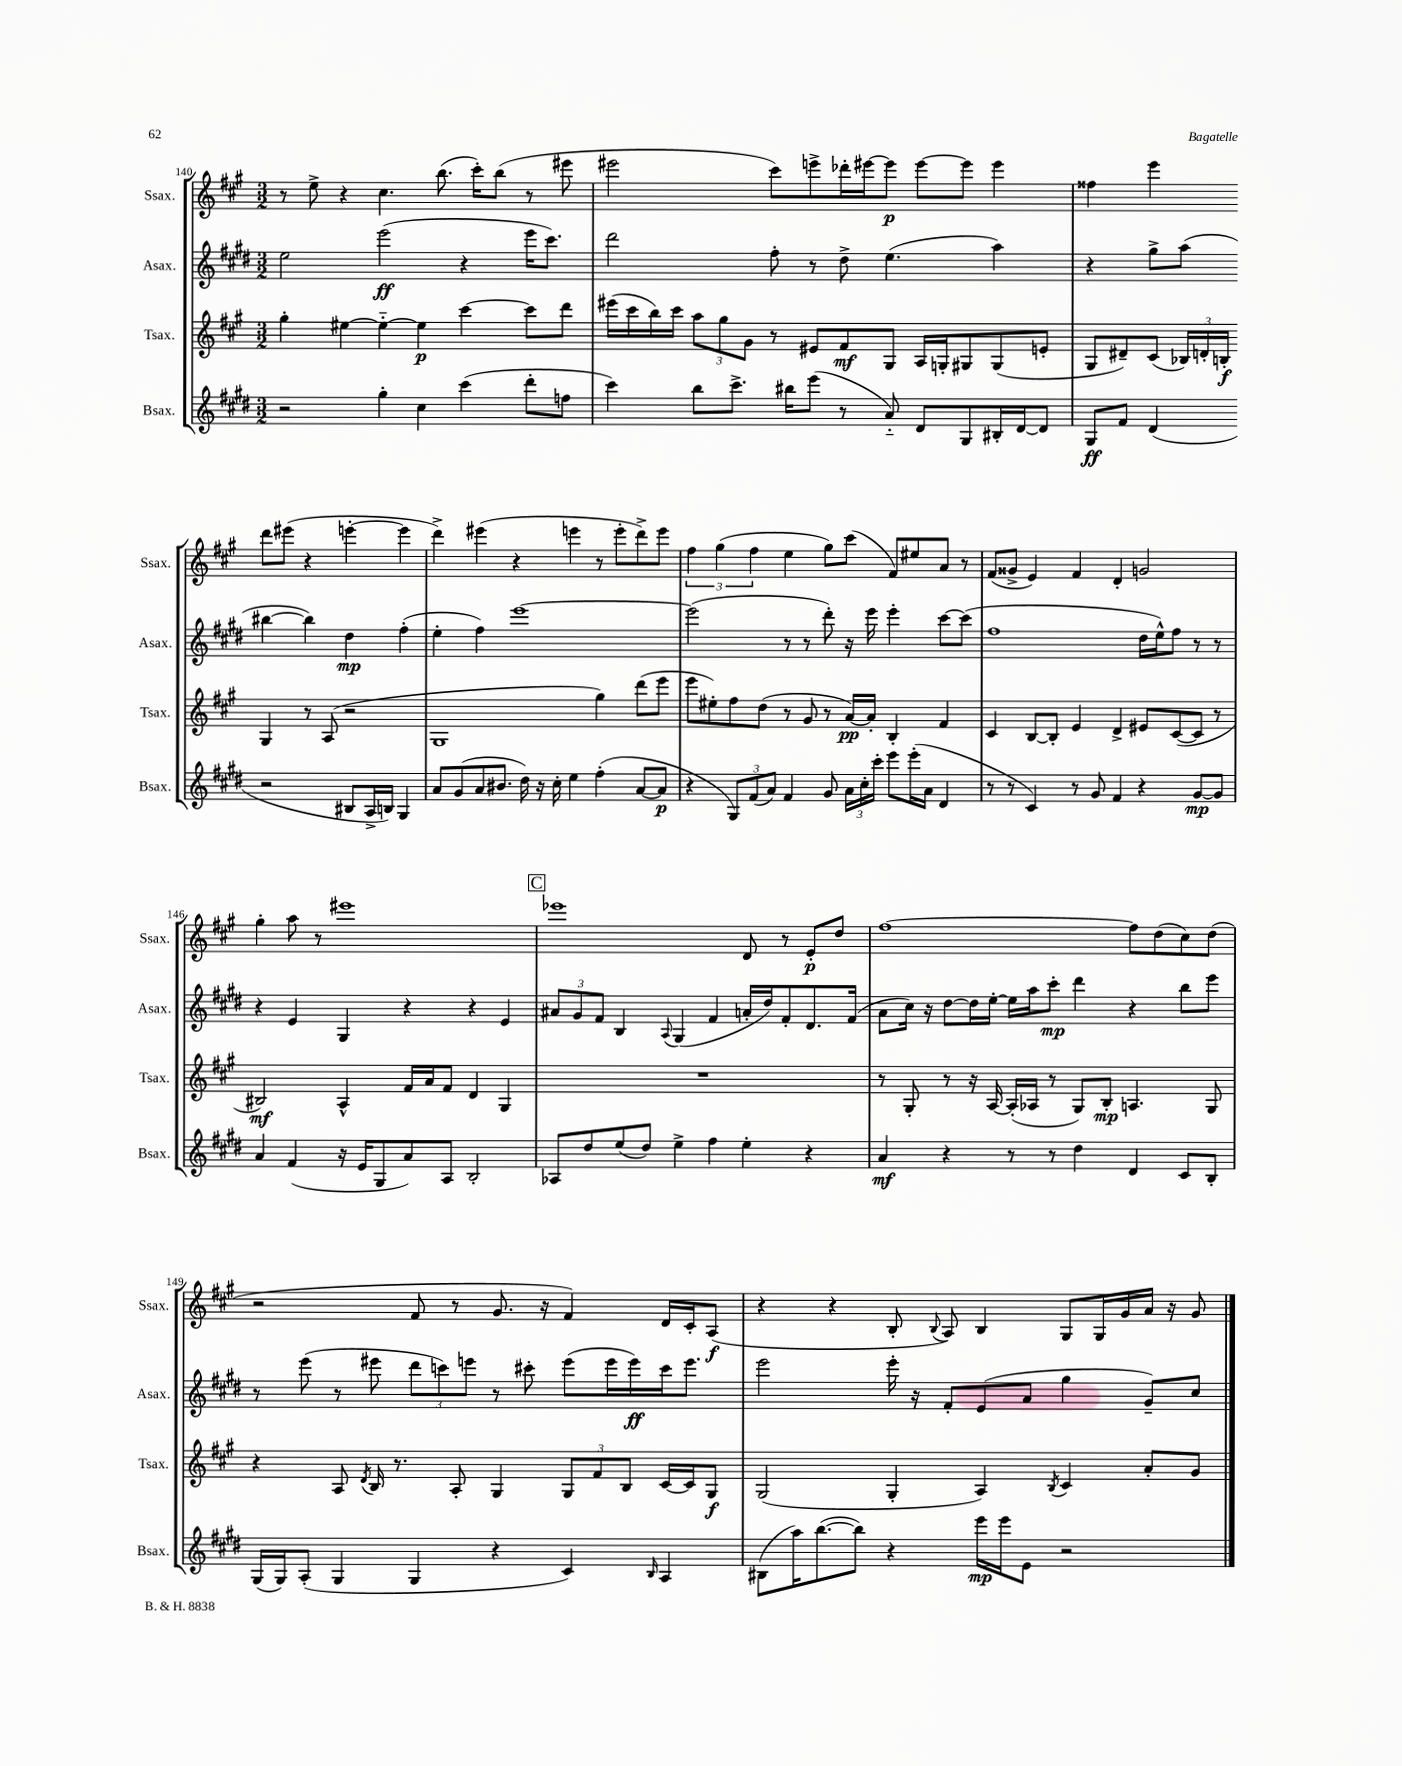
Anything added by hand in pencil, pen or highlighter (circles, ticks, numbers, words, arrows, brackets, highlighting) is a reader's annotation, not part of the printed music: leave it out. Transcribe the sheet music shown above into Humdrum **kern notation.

**kern	**kern	**kern	**kern
*staff4	*staff3	*staff2	*staff1
*clefG2	*clefG2	*clefG2	*clefG2
*k[f#c#g#d#]	*k[f#c#g#]	*k[f#c#g#d#]	*k[f#c#g#]
*M3/2	*M3/2	*M3/2	*M3/2
2r	4gg#'	2ee	8r
.	.	.	8ee^
.	[4ee#	.	4r
4gg#'	4ee#'~_	(2eee	4.cc#
4cc#	4ee#]	.	.
.	.	.	(8.bb
(4ccc#	[4ccc#	4r	.
.	.	.	16ccc#')
.	.	.	(8bb
8ddd#'	8ccc#]	16eee	8r
.	.	8.ccc#)	.
8ff	8ddd	.	8eee#
=	=	=	=
4ccc#)	(16eee#	2ddd#	2eee#
.	16ccc#	.	.
.	16bb)	.	.
.	16ccc#	.	.
8bb	12aa	.	.
.	12gg#	.	.
8.ccc#^	.	.	.
.	12g#	.	.
.	8r	8ff#'	8ccc#)
16bb#	.	.	.
(8eee	8e#	8r	8eee^
8r	8f#	8dd#^	16ddd-'
.	.	.	[16eee#
8a'~)	8G#	(4.ee	8eee#]
8d#	16A	.	[8eee#
.	16G'	.	.
8G#	8G#	.	8eee#]
16B#'	(8G#	4aa)	4eee#
[16d#	.	.	.
8d#]	8e'	.	.
=	=	=	=
8G#	8G#	4r	4ff##
8f#	8d#~)	.	.
(4d#	(8c#	8gg#^	4eee
.	24B-)	(8aa	.
.	24d'	.	.
.	24B'	.	.
2r	4G#	[4bb#	8ddd
.	.	.	(8eee#
.	8r	4bb#])	4r
.	(8A	.	.
8B#	2r	4dd#	[4eee'
16A^	.	.	.
16B)	.	.	.
4G#	.	(4ff#'	4eee]
=	=	=	=
8a	1G#	4ee'	4ddd^)
(8g#	.	.	.
8a	.	4ff#)	(4eee#
8.b#	.	.	.
.	.	[1eee	4r
16dd#)	.	.	.
16r	.	.	.
16cc#'	.	.	.
4ee	.	.	4eee
(4ff#'	4gg#)	.	8r
.	.	.	8eee'
[8a	(8ddd	.	8ddd^)
8a]	8eee	.	8eee
=	=	=	=
4r	8eee	(2eee]	6ff#
.	8ee#')	.	.
.	.	.	(6gg#
12G#)	8ff#	.	.
(12f#	.	.	6ff#
.	(8dd	.	.
12a)	.	.	.
4f#	8r	8r	4ee
.	8g#	8r	.
8g#	8r	8ddd#')	8gg#)
24a	[16a)	16r	(8ccc#
24cc#'	.	.	.
.	16a']	16eee	.
24ccc#'	.	.	.
8eee	4B'	4eee'	8f#)
(16eee'	.	.	8ee#
16a	.	.	.
4d#	4f#	[8ccc#	8a
.	.	(8ccc#]	8r
=	=	=	=
8r	4c#	1ff#	(8f#
8r	.	.	8g##^
4c#)	[8B	.	4e)
.	8B']	.	.
8r	4e	.	4f#
8g#	.	.	.
4f#	4d^	.	4d'
4r	8e#	16dd#	2g
.	.	16ee^^)	.
.	([8c#	8ff#	.
[8g#	8c#]	8r	.
8g#]	8r	8r	.
=	=	=	=
4a	2B#)	4r	4gg#'
(4f#	.	4e	8aa
.	.	.	8r
16r	4A^^	4G#	1eee#
16e	.	.	.
8G#	.	.	.
8a)	16f#	4r	.
.	16a	.	.
8A	8f#	.	.
2B'	4d	4r	.
.	4G#	4e	.
=	=	=	=
8A-	1.r	12a#	1eee-
.	.	12g#	.
8dd#	.	.	.
.	.	12f#	.
(8ee	.	4B	.
8dd#)	.	.	.
.	.	8qqA	.
4ee^	.	(4G#	.
4ff#	.	4f#	.
4ee'	.	16a'	8d
.	.	16dd#)	.
.	.	8f#'	8r
4r	.	8.d#	8e'
.	.	.	8dd
.	.	(16f#	.
=	=	=	=
4a	8r	8a	[1ff#
.	8G#'	16cc#)	.
.	.	16r	.
4r	8r	[8dd#	.
.	16r	16dd#]	.
.	[16A	[16ee'	.
8r	(16A']	16ee]	.
.	16A-	16aa	.
8r	8r	8ccc#'	.
4dd#	8G#)	4ddd#	.
.	8B'	.	.
4d#	4.A	4r	8ff#]
.	.	.	(8dd
8c#	.	8bb	8cc#)
8B'	8G#	8eee	(8dd
=	=	=	=
(16G#	4r	8r	2r
16G#)	.	.	.
(8A'	.	(8eee	.
4G#	8A	8r	.
.	8qd	.	.
.	16B	8eee#	.
.	8.r	.	.
4G#	.	12ddd#	8f#
.	.	12ccc)	.
.	8A'	.	8r
.	.	12eee	.
4r	4G#	8r	8.g#
.	.	8ccc#'	.
.	.	.	16r
4c#)	12G#	(8eee	4f#)
.	12f#	.	.
.	.	16eee	.
.	12B	.	.
.	.	16eee)	.
16qqB	.	.	.
4A	[16c#	16ccc#	16d
.	16c#]	8.eee	16c#'
.	8G#	.	(8A
=	=	=	=
(8B#	(2G#	2eee	4r
16aa)	.	.	.
([8.bb	.	.	.
.	.	.	4r
8bb])	.	.	.
4r	4G#'	16eee'	8B'
.	.	16r	.
.	.	.	8qqB
.	.	8f#'	8A)
16eee	4A)	(8e	4B
16eee	.	.	.
8e	.	8a	.
.	8qB	.	.
2r	4c#	4gg#	8G#
.	.	.	16G#
.	.	.	16g#
.	8a'	8g#~)	16a
.	.	.	16r
.	8g#	8cc#	8g#
==	==	==	==
*-	*-	*-	*-
